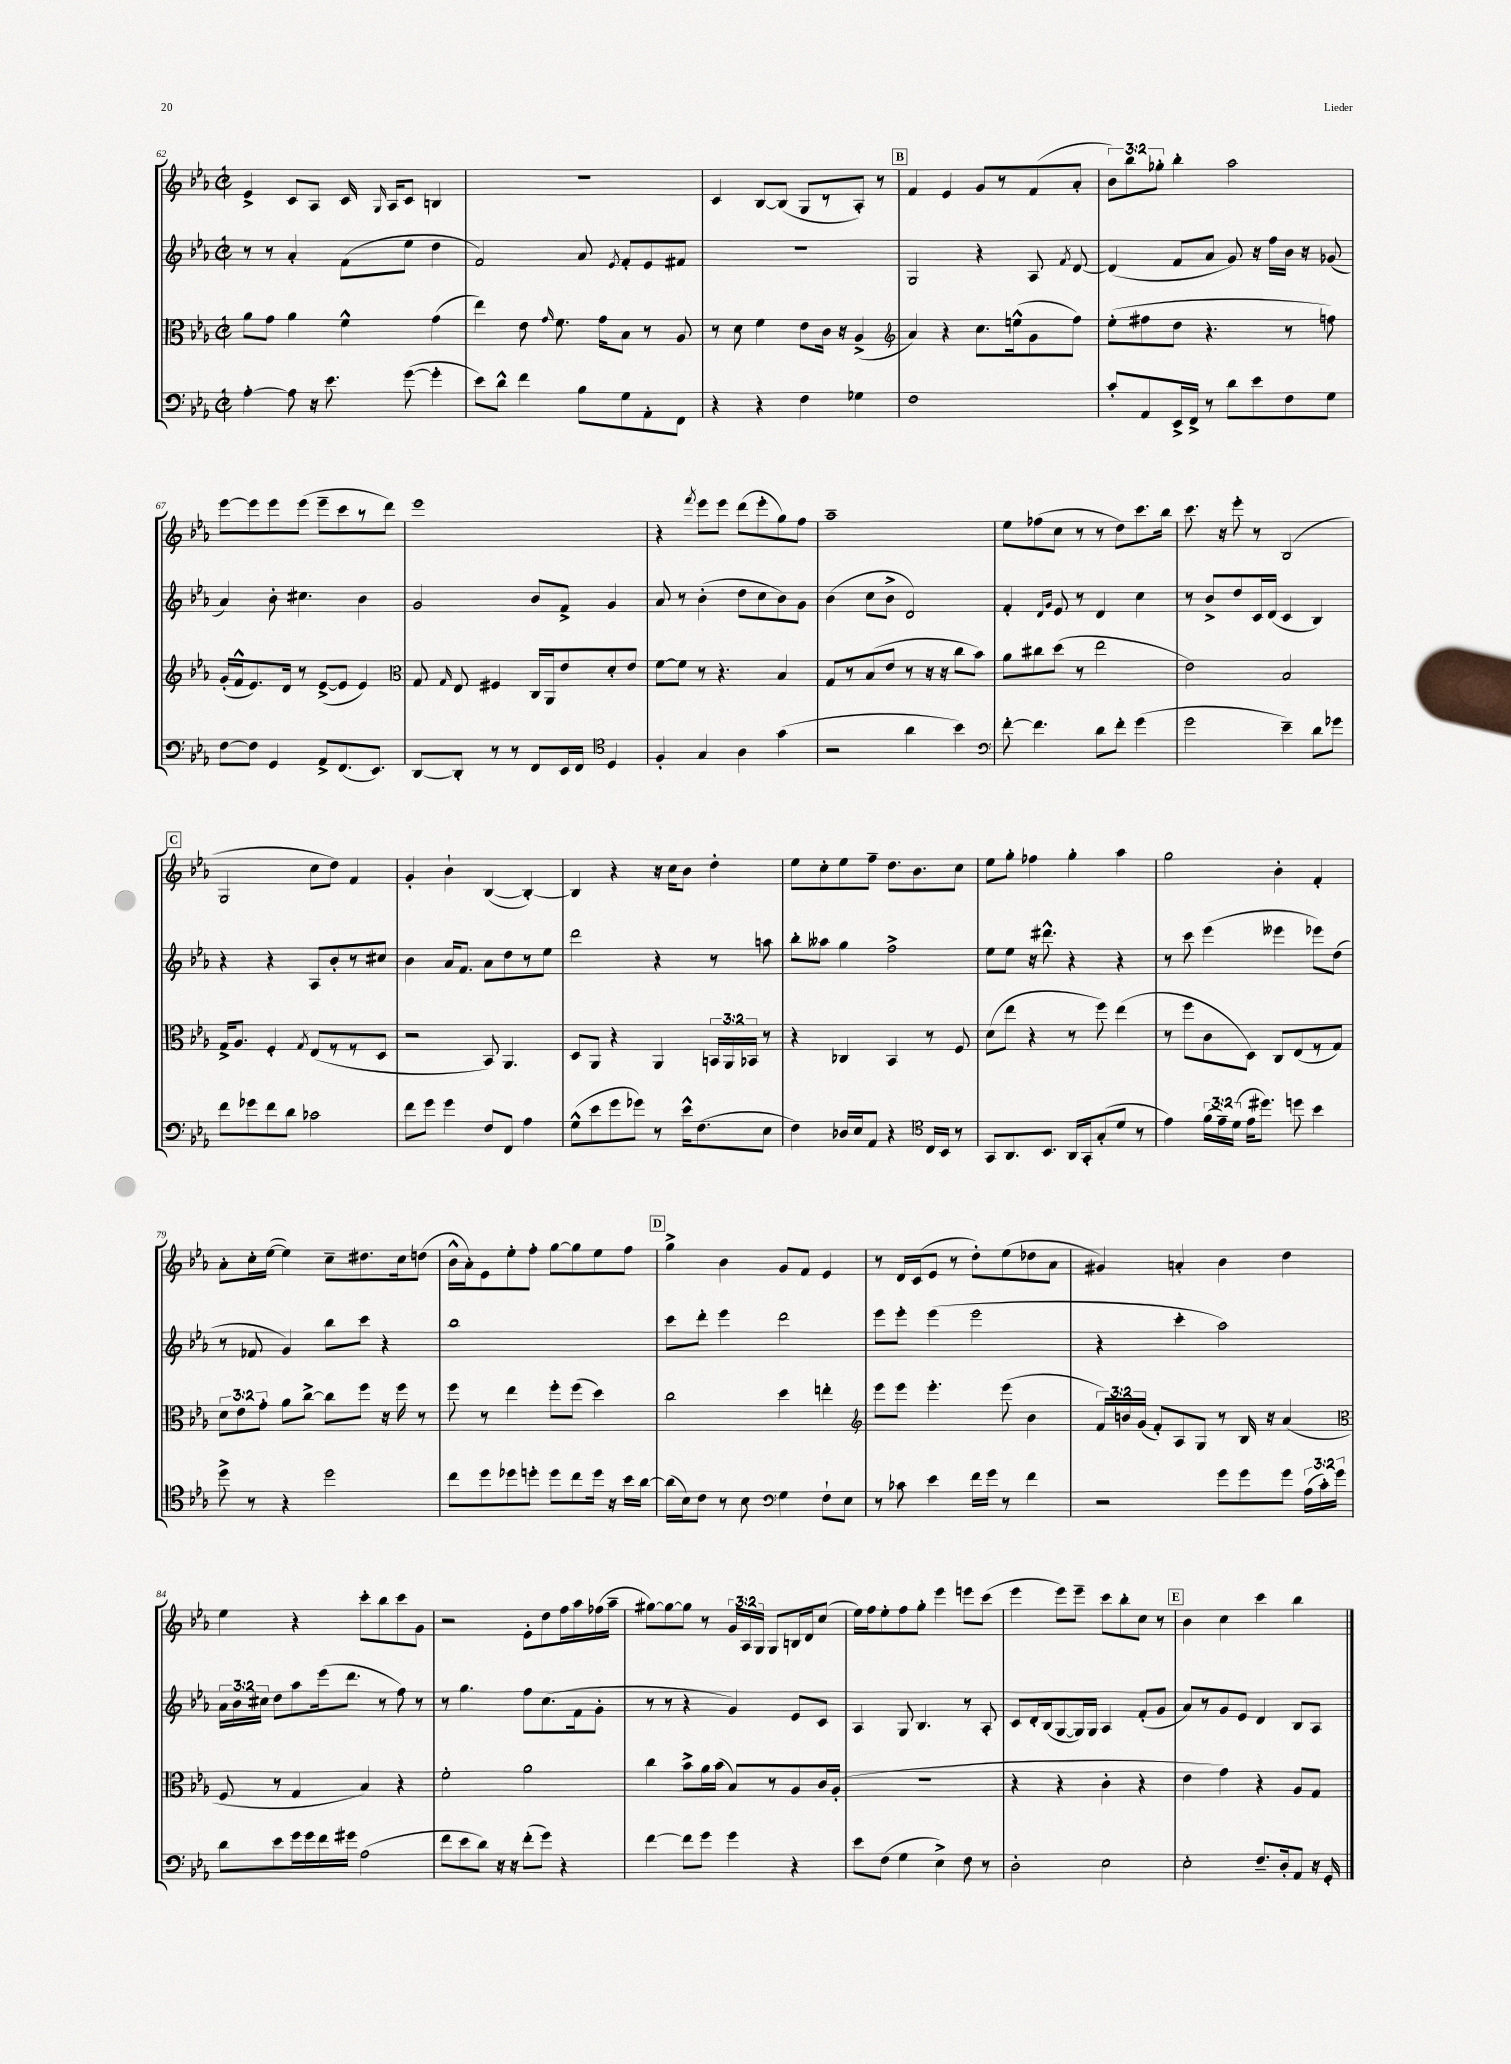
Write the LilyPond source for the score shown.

<<
\new StaffGroup <<
\new Staff = "s0" {
    \clef treble \key ees \major \defaultTimeSignature \time 2/2 \override Staff.TupletNumber.text = #tuplet-number::calc-fraction-text
    \autoBeamOff ees'4-> c'8[ aes8] c'16 \grace { g16 } aes16[ c'8] b4 |
    R1 |
    c'4 bes8[~ bes8]( g8[ r8 aes8]-.) r8 |
    \mark \markup { \box "B" } f'4 ees'4 g'8[ r8 f'8( aes'8]-. |
    \tuplet 3/2 { bes'8[) bes''8 ges''8]-. } bes''4-. aes''2 |
    ees'''8[~ ees'''8 ees'''8 ees'''8]( ees'''8[-- c'''8 r8 d'''8]) |
    ees'''1 |
    r4 \acciaccatura { f'''8 } ees'''8[ ees'''8] d'''8[( ees'''8-. g''8) f''8] |
    aes''1-- |
    ees''8[ fes''8( c''8] r8 r8 d''8[) c'''8. bes''16] |
    c'''8. r16 ees'''8-. r8 bes2( |
    \mark \markup { \box "C" } g2 c''8[ d''8]) f'4 |
    g'4-. bes'4-! bes4~( bes4~-.) |
    bes4 r4 r16 c''16[ bes'8] d''4-. |
    ees''8[ c''8-. ees''8 f''8]-- d''8.[ bes'8. c''8] |
    ees''8[ g''8]-. fes''4 g''4-. aes''4 |
    g''2 bes'4-. f'4-. |
    aes'8[-. c''16-. ees''16]~( ees''4) c''8[-- dis''8. c''16 d''8]( |
    bes'16[-^ aes'16-.) ees'8 ees''8-. f''8]-. g''8[~ g''8 ees''8 f''8] |
    \mark \markup { \box "D" } g''4-> bes'4 g'8[ f'8] ees'4 |
    r8 d'16[ c'16( ees'8] r8 d''8[-.) ees''8( des''8 aes'8] |
    gis'4) a'4-. bes'4 d''4 |
    ees''4 r4 c'''8[-. bes''8 c'''8 g'8] |
    r2 ees'8[-. d''8 f''16 aes''16 fes''16( aes''16]-- |
    gis''8[~) gis''8~ gis''8] r8 \tuplet 3/2 { g'16[ aes16 g16] } g8[ b16 d'16 c''8]( |
    ees''16[) f''16 ees''8-. f''8 g''8]-. ees'''4 e'''8[ c'''8]( |
    ees'''4 ees'''8[) ees'''8]-- c'''8[ bes''8-. c''8] r8 |
    \mark \markup { \box "E" } bes'4 c''4 c'''4 bes''4 \bar "|." |
}
\new Staff = "s1" {
    \clef treble \key ees \major \defaultTimeSignature \time 2/2 \override Staff.TupletNumber.text = #tuplet-number::calc-fraction-text
    \autoBeamOff r8 r8 aes'4-. f'8[( ees''8] d''4 |
    f'2) aes'8 \acciaccatura { ees'8 } f'8[-. ees'8 fis'8] |
    R1 |
    \mark \markup { \box "B" } g2 r4 aes8 \acciaccatura { f'8 } d'8~ |
    d'4( f'8[ aes'8] g'8) r16 f''16[ bes'16] r16 ges'8( |
    aes'4) bes'8-. cis''4. bes'4 |
    g'2 bes'8[ f'8]-> g'4 |
    aes'8 r8 bes'4-.( d''8[ c''8 bes'8) g'8] |
    bes'4( c''8[ bes'8]-> d'2) |
    f'4-. \grace { d'16[ g'16] } ees'8 r8 d'4 c''4 |
    r8 bes'8[-> d''8 c'16 d'16]( c'4 bes4) |
    \mark \markup { \box "C" } r4 r4 aes8[ bes'8-. r8 cis''8] |
    bes'4 aes'16[ f'8.] aes'8[ d''8 r8 ees''8] |
    d'''2 r4 r8 a''8 |
    bes''8[-. aeses''8] g''4 f''2-> |
    ees''8[ ees''8] r16 dis'''8.-^ r4 r4 |
    r8 c'''8 ees'''4( eeses'''4 ees'''8[) d''8]( |
    r8 fes'8 g'4) bes''8[ c'''8] r4 |
    bes''1 |
    \mark \markup { \box "D" } c'''8[ d'''8]-. ees'''4 d'''2 |
    ees'''8[ ees'''8]-. ees'''4( ees'''2 |
    r4 c'''4-. aes''2) |
    \tuplet 3/2 { aes'16[ bes'16 cis''16] } d''8[ aes''8 ees'''16( d'''8.] r8 f''8) r8 |
    r8 g''4. f''8[ c''8.( f'16 g'8]-. |
    r8 r8 r4 g'4) ees'8[ c'8] |
    aes4 g8 bes4. r8 aes8-. |
    c'8[ d'16-. bes16( g8~ g16) g16] aes4 f'8[-.( g'8] |
    \mark \markup { \box "E" } aes'8[) r8 g'8 ees'8] d'4 bes8[ aes8] \bar "|." |
}
\new Staff = "s2" {
    \clef alto \key ees \major \defaultTimeSignature \time 2/2 \override Staff.TupletNumber.text = #tuplet-number::calc-fraction-text
    \autoBeamOff aes'8[ g'8] aes'4 f'4-^ g'4( |
    ees''4) ees'8 \grace { g'16 } f'8. g'16[ bes8] r8 aes8 |
    r8 d'8 f'4 ees'8[ c'16] r16 aes4->( |
    \mark \markup { \box "B" } \clef treble aes'4) r4 c''8.[ e''16-^( g'8 f''8]) |
    ees''8[-.( fis''8 d''8] r4. r8 f''8) |
    g'16[-.( f'16-^ ees'8.) d'16] r8 ees'8[~->( ees'8] ees'4) |
    \clef alto g8 \grace { g16 } ees8 fis4 c16[ aes,16 ees'8 d'8-. ees'8] |
    f'8[~ f'8] r8 r4. bes4 |
    g8[ r8 bes8( ees'8] r8 r16 r16 c''8[ bes'8]) |
    aes'8[ cis''8 d''8]( r8 ees''2 |
    ees'2) bes2 |
    \mark \markup { \box "C" } g16[-> aes8.] f4-. \acciaccatura { g8 } ees8[( r8 r8 d8] |
    r2 bes,8) aes,4. |
    d8[ aes,8] r4 aes,4 \tuplet 3/2 { b,16[ aes,16 bes,16] } r8 |
    r4 ces4 bes,4 r8 f8 |
    d'8[( ees''8] r4 r8 f''8) ees''4( |
    r8 f''8[ c'8 d8]) c8[ ees8( r8 g8]) |
    \tuplet 3/2 { d'8[ ees'8 g'8]-. } aes'8[ c''8]~-> c''8[ f''8] r16 f''16 r8 |
    f''8 r8 ees''4 f''8[-. f''8]( d''4) |
    \mark \markup { \box "D" } c''2 d''4 e''4-. |
    \clef treble ees'''8[ ees'''8] ees'''4.-. ees'''8( bes'4 |
    \tuplet 3/2 { f'16[) b'16 g'16]( } f'8[-.) aes8 g8] r8 bes16 r16 aes'4( |
    \clef alto f8 r8 g4 bes4) r4 |
    f'2-. aes'2 |
    c''4 bes'8[-> aes'16 bes'16]( bes8[) r8 aes8 c'16 aes16]-.( |
    R1 |
    r4 r4 c'4-. r4 |
    \mark \markup { \box "E" } ees'4 g'4) r4 aes8[ g8] \bar "|." |
}
\new Staff = "s3" {
    \clef bass \key ees \major \defaultTimeSignature \time 2/2 \override Staff.TupletNumber.text = #tuplet-number::calc-fraction-text
    \autoBeamOff aes4~-. aes8 r16 ees'8. g'8~( g'4-. |
    ees'8[) d'8]-^ f'4 bes8[ g8 aes,8-. f,8] |
    r4 r4 f4 ges4 |
    \mark \markup { \box "B" } f1 |
    c'8[-. aes,8 ees,16-> f,16]-> r8 d'8[ ees'8 f8 g8] |
    f8[~ f8] g,4 aes,8[-> f,8.( ees,8.]) |
    d,8[~ d,8]-. r8 r8 f,8[ ees,16 f,16] \clef tenor d4 |
    f4-. g4 aes4 g'4( |
    r2 aes'4 bes'4) |
    \clef bass f'8~-. f'4. d'8[ f'8]-. g'4( |
    g'2 ees'4--) d'8[ ges'8] |
    \mark \markup { \box "C" } f'8[ ges'8 f'8 d'8] ces'2 |
    f'8[ g'8] g'4 f8[ f,8] aes4 |
    g8[-^( ees'8 g'8 ges'8]) r8 ees'16[-^ f8.( ees8] |
    f4) des16[ ees16 aes,8] r4 \clef tenor c16[ bes,16] r8 |
    g,8[ aes,8. bes,8.] aes,16[ g,16-. g8-.( d'8] r8 |
    ees'4) \tuplet 3/2 { f'16[( ees'16--) d'16]( } ees'16[ dis''8.]) d''8 bes'4 |
    d''8-> r8 r4 d''2 |
    c''8[ d''8 des''8 d''8]-. d''8[ c''8 d''16] r16 bes'16[ aes'16]~ |
    \mark \markup { \box "D" } aes'16[( bes16) c'8] r8 bes8 \clef bass g4 f8[-! ees8] |
    r8 ces'8 ees'4 f'16[ g'16] r8 f'4 |
    r2 g'8[ g'8 g'8] \tuplet 3/2 { aes16[( c'16-.) g'16] } |
    d'8[ ees'8 g'16 g'16 f'16 gis'16] aes2( |
    f'8[ ees'8 d'8]) r16 r16 f'8[-.( g'8]) r4 |
    f'4~ f'8[ g'8] g'4 r4 |
    ees'8[ f8]( g4 ees4->) f8 r8 |
    d2-. ees2 |
    \mark \markup { \box "E" } ees2-. f8.[-- d16-. aes,8] r16 g,16-. \bar "|." |
}
>>
>>
\layout { \context { \Score currentBarNumber = #62 } }
